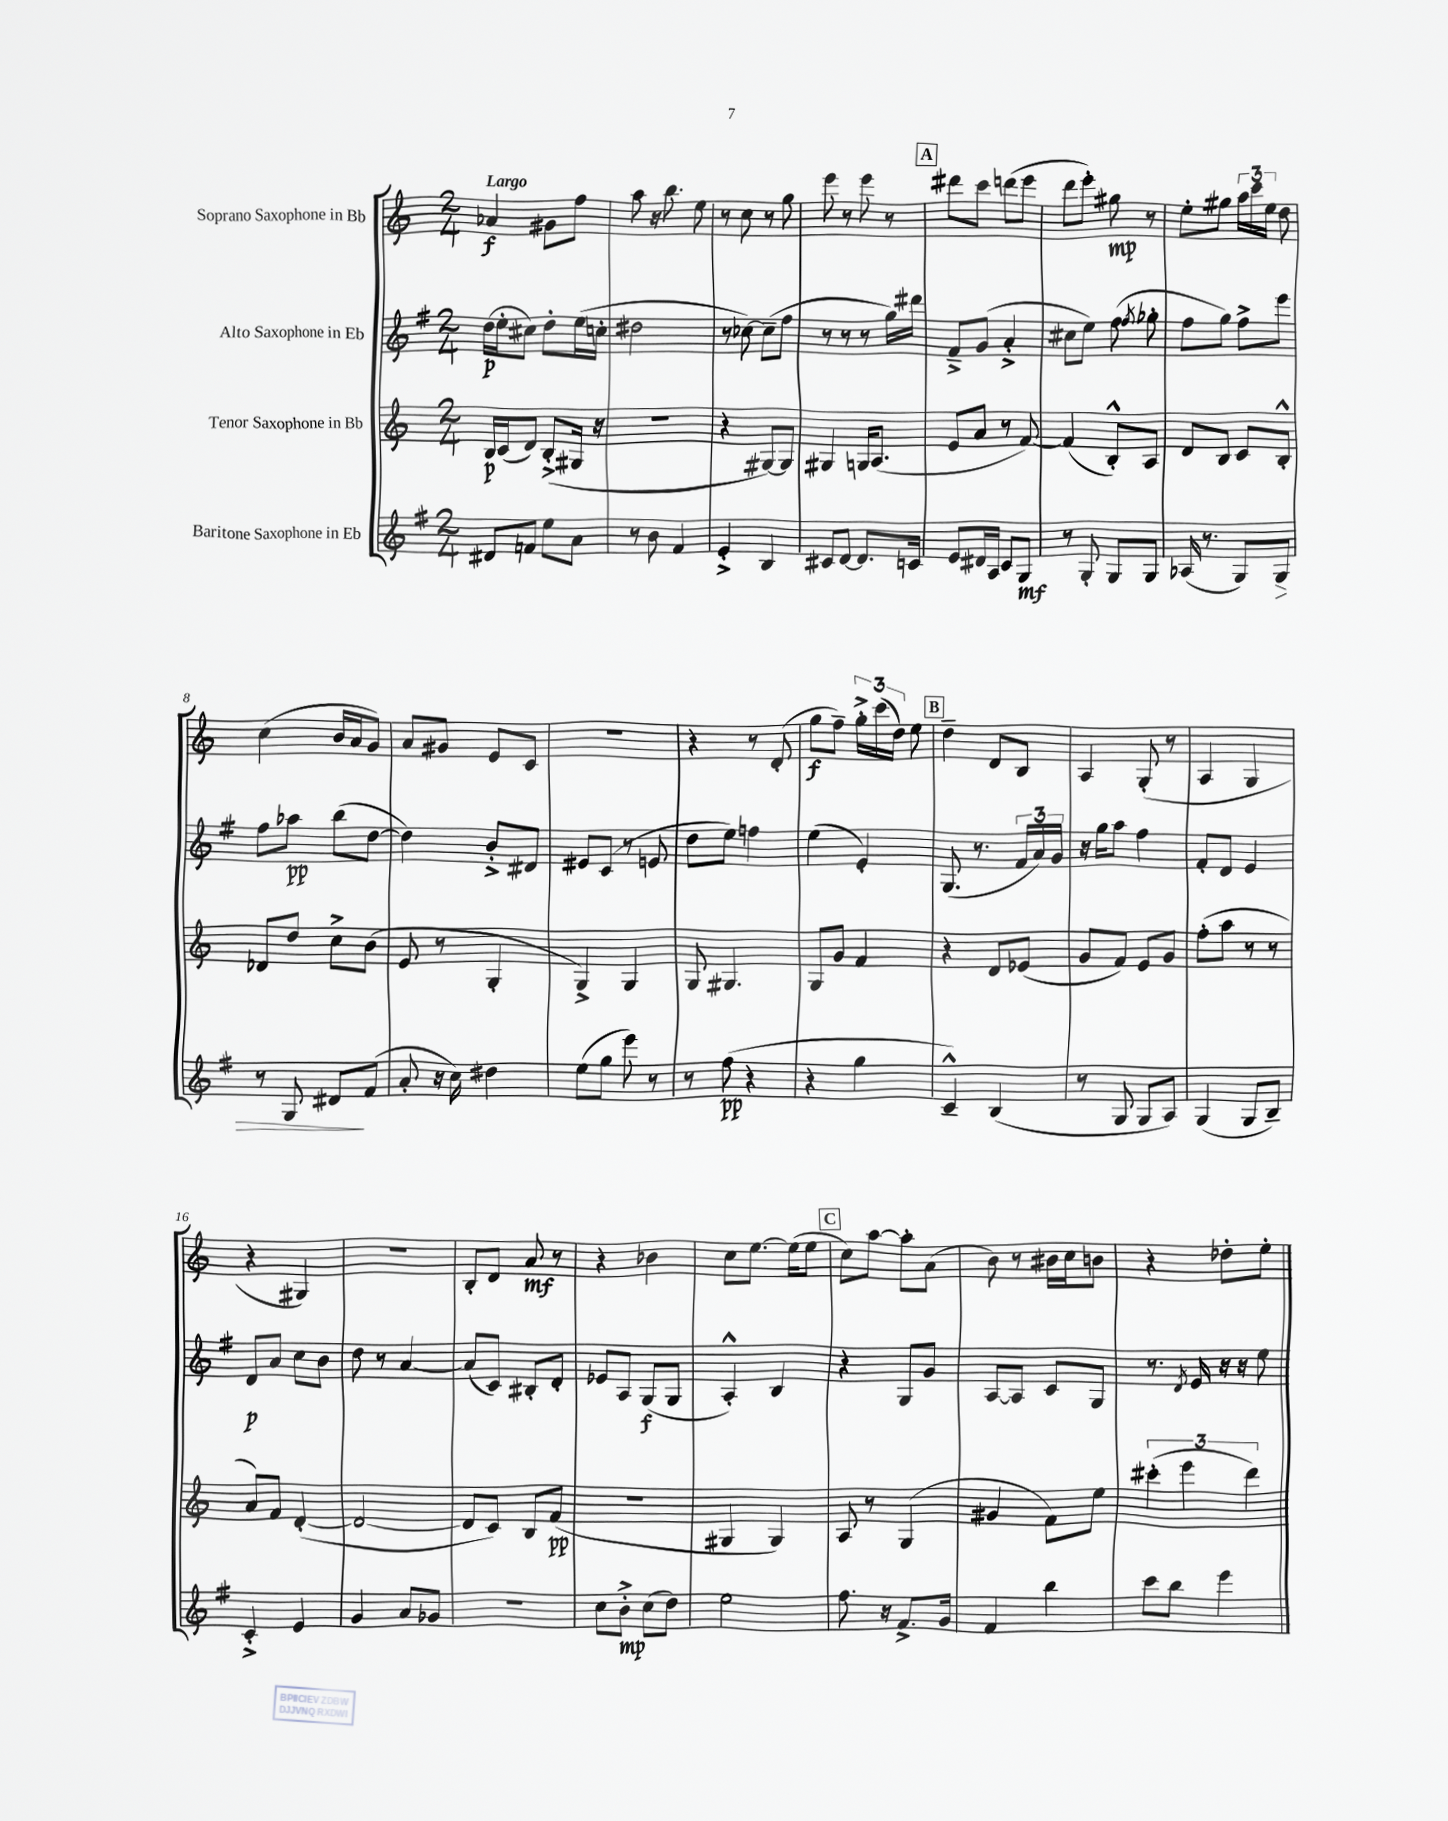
<<
\new StaffGroup <<
\new Staff = "s0" \with { instrumentName = "Soprano Saxophone in Bb" } {
    \clef treble \key c \major \numericTimeSignature \time 2/4 \tempo "Largo"
    \autoBeamOff aes'4\f gis'8[ f''8] |
    a''8 r16 b''8. e''8 |
    r8 c''8 r8 g''8 |
    e'''8 r8 e'''8 r8 |
    \mark \markup { \box "A" } dis'''8[ c'''8] d'''8[( e'''8] |
    d'''8[ e'''8]-.) gis''8\mp r8 |
    e''8[-. gis''8] \tuplet 3/2 { a''16[ c'''16 e''16] } d''8 |
    c''4( b'16[ a'16 g'8]) |
    a'8[ gis'8] e'8[ c'8] |
    R2 |
    r4 r8 d'8-.( |
    g''8[\f f''8]--) \tuplet 3/2 { g''16[-.-> c'''16( d''16]) } e''8 |
    \mark \markup { \box "B" } d''4-- d'8[ b8] |
    a4 g8-.( r8 |
    a4 g4 |
    r4 gis4) |
    r2 |
    b8[-. d'8] a'8\mf r8 |
    r4 bes'4 |
    c''8[ e''8.]~ e''16[( e''8] |
    \mark \markup { \box "C" } c''8[) a''8]~ a''8[-. a'8]( |
    b'8) r8 bis'16[ c''16 b'8] |
    r4 des''8[-. e''8]-. \bar "|." |
}
\new Staff = "s1" \with { instrumentName = "Alto Saxophone in Eb" } {
    \clef treble \key g \major \numericTimeSignature \time 2/4
    \autoBeamOff d''16[\p( e''16-. cis''8]) d''8[-. e''16( c''16]-. |
    dis''2 |
    r8 ces''8~) ces''8[--( fis''8] |
    r8 r8 r8 g''16[) dis'''16] |
    \mark \markup { \box "A" } fis'8[---> g'8]( a'4-.-> |
    cis''8[ e''8]) fis''8( \acciaccatura { fis''8 } ges''8-. |
    fis''8[ g''8]) fis''8[-> e'''8] |
    fis''8[ aes''8]\pp b''8[( d''8]~ |
    d''4) b'8[-.-> dis'8] |
    eis'8[ c'8]( r8 e'8 |
    d''8[ e''8]) f''4 |
    e''4( e'4-.) |
    \mark \markup { \box "B" } g8.( r8. \tuplet 3/2 { fis'16[ a'16) g'16] } |
    r16 g''16[ a''8] fis''4 |
    fis'8[-. d'8] e'4 |
    d'8[\p a'8] c''8[ b'8] |
    d''8 r8 a'4~ |
    a'8[( c'8]) bis8[-. d'8]-. |
    ees'8[ a8] g8[\f( g8] |
    a4-.-^) b4 |
    \mark \markup { \box "C" } r4 g8[ g'8] |
    a8[~ a8] c'8[ g8] |
    r8. \acciaccatura { d'8 } e'16 r16 r16 e''8 \bar "|." |
}
\new Staff = "s2" \with { instrumentName = "Tenor Saxophone in Bb" } {
    \clef treble \key c \major \numericTimeSignature \time 2/4
    \autoBeamOff b16[\p c'16( d'8]) b8[-.->( gis16] r16 |
    r2 |
    r4 gis8[~) gis8] |
    gis4 g16[ a8.]( |
    \mark \markup { \box "A" } e'8[ a'8] r8 f'8~) |
    f'4( b8[-.-^) a8] |
    d'8[ b8] c'8[ b8]-.-^ |
    des'8[ d''8] c''8[-> b'8]( |
    e'8 r8 g4-. |
    g4->) g4 |
    g8 gis4. |
    g8[ g'8] f'4 |
    \mark \markup { \box "B" } r4 d'8[ ees'8]( |
    g'8[ f'8]) e'8[ g'8] |
    f''8[-.( a''8] r8 r8 |
    a'8[) f'8] d'4~-.( |
    d'2~ |
    d'8[ c'8]) b8[ f'8]\pp( |
    r2 |
    gis4 gis4) |
    \mark \markup { \box "C" } a8 r8 g4( |
    gis'4 f'8[) e''8] |
    \tuplet 3/2 { cis'''4-.( e'''4 d'''4) } \bar "|." |
}
\new Staff = "s3" \with { instrumentName = "Baritone Saxophone in Eb" } {
    \clef treble \key g \major \numericTimeSignature \time 2/4
    \autoBeamOff dis'8[ f'8] e''8[ a'8] |
    r8 b'8 fis'4 |
    e'4-.-> b4 |
    cis'8[ d'8]~ d'8.[ c'16] |
    \mark \markup { \box "A" } e'8[ dis'16 a16] c'8[ g8]\mf |
    r8 g8-. g8[ g8] |
    aes16( r8. g8[) g8]\> |
    r8 g8 dis'8[\! fis'8]( |
    a'8-. r16 c''16) dis''4 |
    e''8[( g''8] e'''8) r8 |
    r8 fis''8\pp( r4 |
    r4 g''4 |
    \mark \markup { \box "B" } c'4---^) b4( |
    r8 g8 g8[ a8]) |
    g4( g8[ b8]--) |
    c'4-.-> e'4 |
    g'4 a'8[ ges'8] |
    r2 |
    c''8[ b'8]-.->\mp c''8[( d''8]) |
    e''2 |
    \mark \markup { \box "C" } fis''8. r16 fis'8.[-> g'16] |
    fis'4 b''4 |
    c'''8[ b''8] e'''4 \bar "|." |
}
>>
>>
